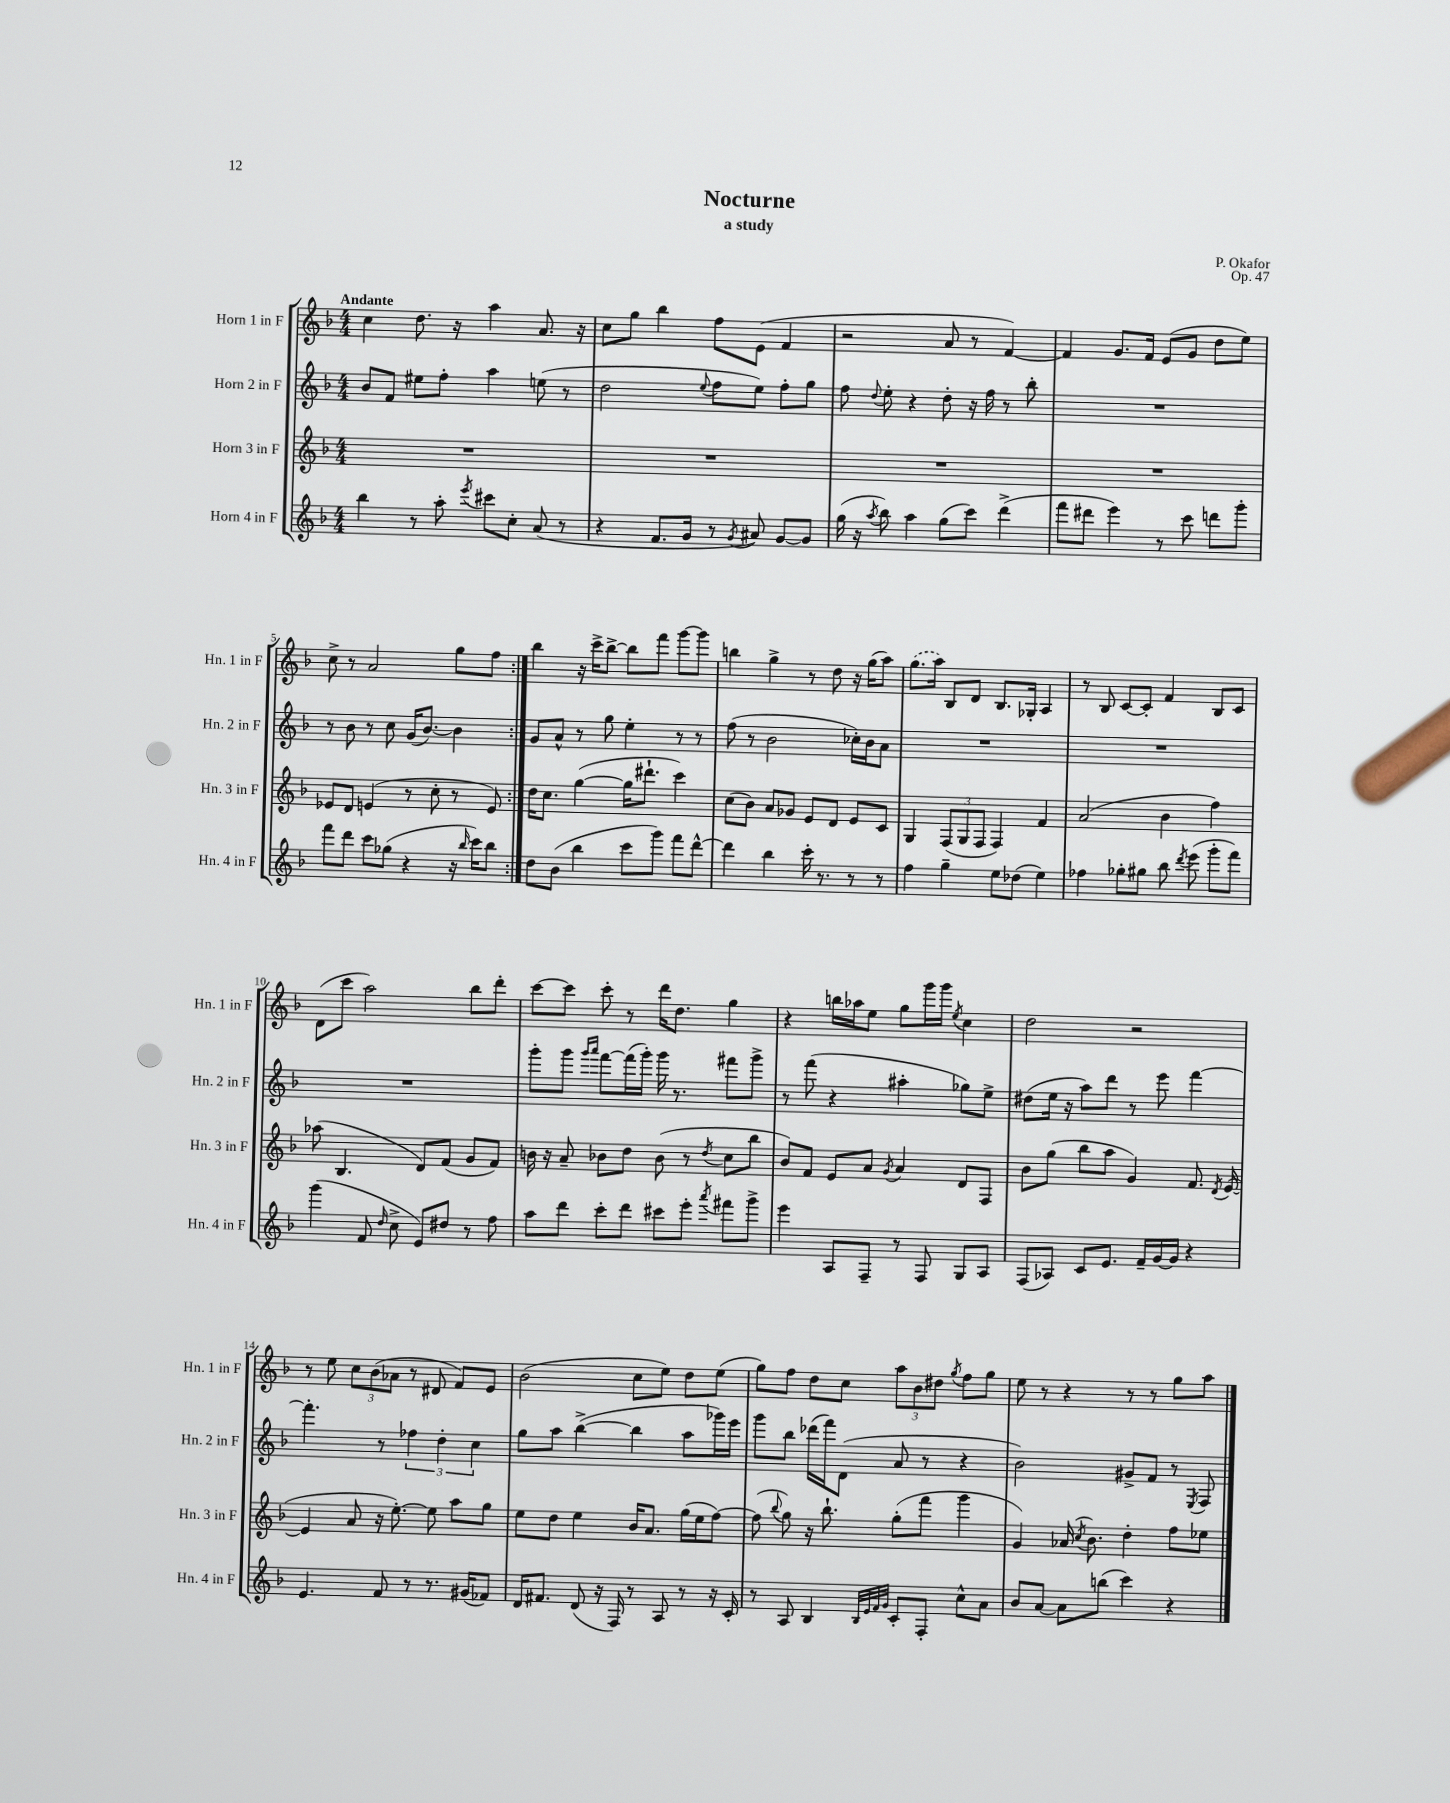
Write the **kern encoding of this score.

**kern	**kern	**kern	**kern
*part4	*part3	*part2	*part1
*staff4	*staff3	*staff2	*staff1
*I"Horn 4 in F	*I"Horn 3 in F	*I"Horn 2 in F	*I"Horn 1 in F
*I'Hn. 4 in F	*I'Hn. 3 in F	*I'Hn. 2 in F	*I'Hn. 1 in F
*clefG2	*clefG2	*clefG2	*clefG2
*k[b-]	*k[b-]	*k[b-]	*k[b-]
*M4/4	*M4/4	*M4/4	*M4/4
=1	=1	=1	=1
!	!	!	!LO:TX:a:B:t=Andante
4bb-\	1r	8b-/L	4cc\
.	.	8f/J	.
8r	.	8ee#X\L	8.dd\
8aa'\	.	8ff'\J	.
.	.	.	16r
8qeee/	.	.	.
8ccc#X\L	.	4aa\	4aa\
8cc'\J	.	.	.
(8a/	.	(8een\	8.a/
8r	.	8r	.
.	.	.	16r
=2	=2	=2	=2
4r	1r	2dd\	8cc\L
.	.	.	8gg\J
8.f/L	.	.	4bb-\
16g/Jk	.	.	.
.	.	8qqee/	.
8r	.	8ff\L	8ff\L
8qg/	.	.	.
8a#X/)	.	8ee\J)	(8e\J
[8g/L	.	8ff'\L	4f/
8g/J]	.	8gg\J	.
=3	=3	=3	=3
(16gg\	1r	8ff\	2r
16r	.	.	.
8qaa/	.	8qqdd/	.
8bb-\)	.	8ee'\	.
4aa\	.	4r	.
(8gg\L	.	8dd'\	8a/
8ccc\J)	.	16r	8r
.	.	16ff\	.
(4ddd^\	.	8r	[4f/)
.	.	8bb-'\	.
=4	=4	=4	=4
8fff\L	1r	1r	4f/]
8ddd#X\J	.	.	.
4eee\)	.	.	8.g/L
.	.	.	16f/Jk
8r	.	.	(8e/L
8ccc\	.	.	8g/J
8dddn\L	.	.	8dd\L
8ggg'\J	.	.	8ee\J)
!!LO:LB:g=z
=5	=5	=5	=5
8fff\L	8e-X/L	8r	8cc^\
8ddd\J	8d/J	8b-\	8r
8ccc\L	(4en/	8r	2a/
(8gg-X\J	.	8cc\	.
4r	8r	(16g/KL	.
.	.	[8.b-/J)	.
.	8cc'\	.	.
16r	8r	4b-\]	8gg\L
16qqbb-/	.	.	.
16ccc\KL)	.	.	.
8bb-\J	8e/)	.	8ff\J
=6:|!	=6:|!	=6:|!	=6:|!
8dd\L	16dd\KL	8g/L	4bb-\
.	8.cc\J	.	.
(8b-\J	.	8a^^/J	.
4bb-\	([4gg\	8r	16r
.	.	.	16ccc^\KL
.	.	8gg\	[8bb-^\J
8ccc\L	16gg\KL]	4ee'\	8bb-\L]
.	8.ddd#X`\J	.	.
8ggg\J)	.	.	8fff\J
8fff\L	4ccc\)	8r	[8ggg\L
[8ddd^^\J	.	8r	8ggg\J]
=7	=7	=7	=7
4ddd\]	(8cc\L	(8ff\	4bbn\
.	8b-\J)	8r	.
4bb-\	8a/L	2b-\	4gg^\
.	8g-X/J	.	.
16ccc'\	8e/L	.	8r
8.r	.	.	.
.	8d/J	.	8dd\
8r	8e/L	16cc-X'\LL)	16r
.	.	16b-\J	(16gg\KL
8r	8c/J	8a\J	8aa\J)
=8	=8	=8	=8
4ff\	4G/	1r	(8.gg\L
.	.	.	16aa\Jk)
4gg~\	(12F/L	.	8B-/L
.	12G/	.	.
.	.	.	8d/J
.	12F/J	.	.
8ee\L	4F/)	.	8.B-/L
(8dd-X\J	.	.	.
.	.	.	16G-X'/Jk
4ee\)	4f/	.	4A/
=9	=9	=9	=9
4ff-X\	(2a/	1r	8r
.	.	.	8B-/
8gg-X'\L	.	.	[8c/L
8gg#X\J	.	.	8c'/J]
8bb-\	4b-\	.	4f/
8qddd/	.	.	.
(8eee\	.	.	.
8ggg'\L	4ff\)	.	8B-/L
8fff\J)	.	.	8c/J
!!LO:LB:g=z
=10	=10	=10	=10
(4ggg\	(8aa-X\	1r	(8d\L
.	4.B-/	.	8ccc\J
8f/	.	.	2aa\)
16qqdd/	.	.	.
8cc^\	.	.	.
8e/L)	8d/L)	.	.
8dd#X/J	(8f/J	.	.
8r	8g/L	.	8bb-\L
8ff\	8f/J)	.	8ddd'\J
=11	=11	=11	=11
8aa\L	16bn\	8ggg'\L	[8ccc\L
.	16r	.	.
8ddd\J	8a~/	8ggg\J	8ccc\J]
.	.	16qqggg/LL	.
.	.	16qqaaa/JJ	.
8ccc'\L	8b-X\L	[8fff\L	8ccc'\
8ddd\J	8dd\J	(16fff\L]	8r
.	.	16ggg'\JJ)	.
8ccc#X\L	(8b-\	16ggg\	16ddd\KL
.	.	8.r	8.dd\J
8eee'\J	8r	.	.
8qaaa/	8qdd/	.	.
8fff#X\L	8cc\L	8fff#X\L	4gg\
8ggg^\J	8bb-\J	8ggg^\J	.
=12	=12	=12	=12
4eee\	8b-/L)	8r	4r
.	8f/J	(8fff\	.
8A/L	8e/L	4r	16bbn\LL
.	.	.	16aa-X\J
8F~/J	8a/J	.	8ee\J
.	8qg/	.	.
8r	4a/	4aa#X'\	8gg\L
8F/	.	.	16ggg\L
.	.	.	16ggg\JJ
.	.	.	8qee/
8G/L	8d/L	8gg-X\L)	4cc\
8A/J	8F/J	8ee^\J	.
=13	=13	=13	=13
(8F/L	8b-\L	(8dd#X\L	2dd\
8A-X/J)	(8gg\J	16ee\Jk	.
.	.	16r	.
8c/L	8bb-\L	8aa\L)	.
8.e/J	8aa\J	8ddd\J	.
.	4g/)	8r	2r
16f~/LL	.	.	.
[16g/	.	8eee\	.
16g/JJ]	.	.	.
4r	8.f/	[4fff\	.
.	8qd/	.	.
.	([16e/	.	.
!!LO:LB:g=z
=14	=14	=14	=14
4.e/	4e/]	4.fff'\]	8r
.	.	.	8ee\
.	8a/	.	12cc\L
.	.	.	(12b-\
8f/	16r	8r	.
.	.	.	12a-X\J
.	[8.ee'\)	.	.
8r	.	6ff-X\	8r
8.r	8ee\]	.	8d#X/
.	.	6dd'\	.
.	8aa\L	.	8f/L)
(16g#X/KL	.	.	.
.	.	6cc\	.
8f-X/J)	8gg\J	.	8e/J
=15	=15	=15	=15
16d/KL	8ee\L	8gg\L	(2b-\
8.f#X/J	.	.	.
.	8dd\J	8aa\J	.
(8d/	4ee\	([4bb-^\	.
16r	.	.	.
16F/)	.	.	.
8r	16b-/KL	4bb-\]	8cc\L
.	8.a/J	.	.
8A/	.	.	8ee\J)
8r	(16gg\LL	8aa\L	8dd\L
.	16ee\J	.	.
16r	[8ff\J)	16ggg-X\L)	(8ee\J
16c'/	.	16eee\JJ	.
=16	=16	=16	=16
8r	(8ff\]	8ggg\L	8gg\L)
.	8qqbb-/	.	.
8A/	8gg\)	8bb-\J	8ff\J
4B-/	16r	(16ddd-X\LL	8dd\L
.	8.bb-`\	16fff\J)	.
.	.	(8d\J	8cc\J
32qqB-/LLL	.	.	.
32qqe/	.	.	.
32qqf/	.	.	.
32qqg/JJJ	.	.	.
8c'/L	(8gg'\L	8a/	12aa\L
.	.	.	12b-\
8F'/J	8fff\J	8r	.
.	.	.	12dd#X\J
.	.	.	8qgg/
8cc^^\L	4ggg\	4r	8ff\L
8a\J	.	.	8gg\J
=17	=17	=17	=17
8b-/L	4g/)	2b-\)	8ee\
[8a/J	.	.	8r
8a\L]	(16a-X/	.	4r
.	8qcc/	.	.
.	8.b-\)	.	.
(8bbn\J	.	.	.
4ccc\)	4dd'\	8g#X^/L	8r
.	.	8f/J	8r
4r	8ff\L	8r	8gg\L
.	.	8qE/	.
.	8ee-X\J	8F/	8aa\J
==	==	==	==
*-	*-	*-	*-
